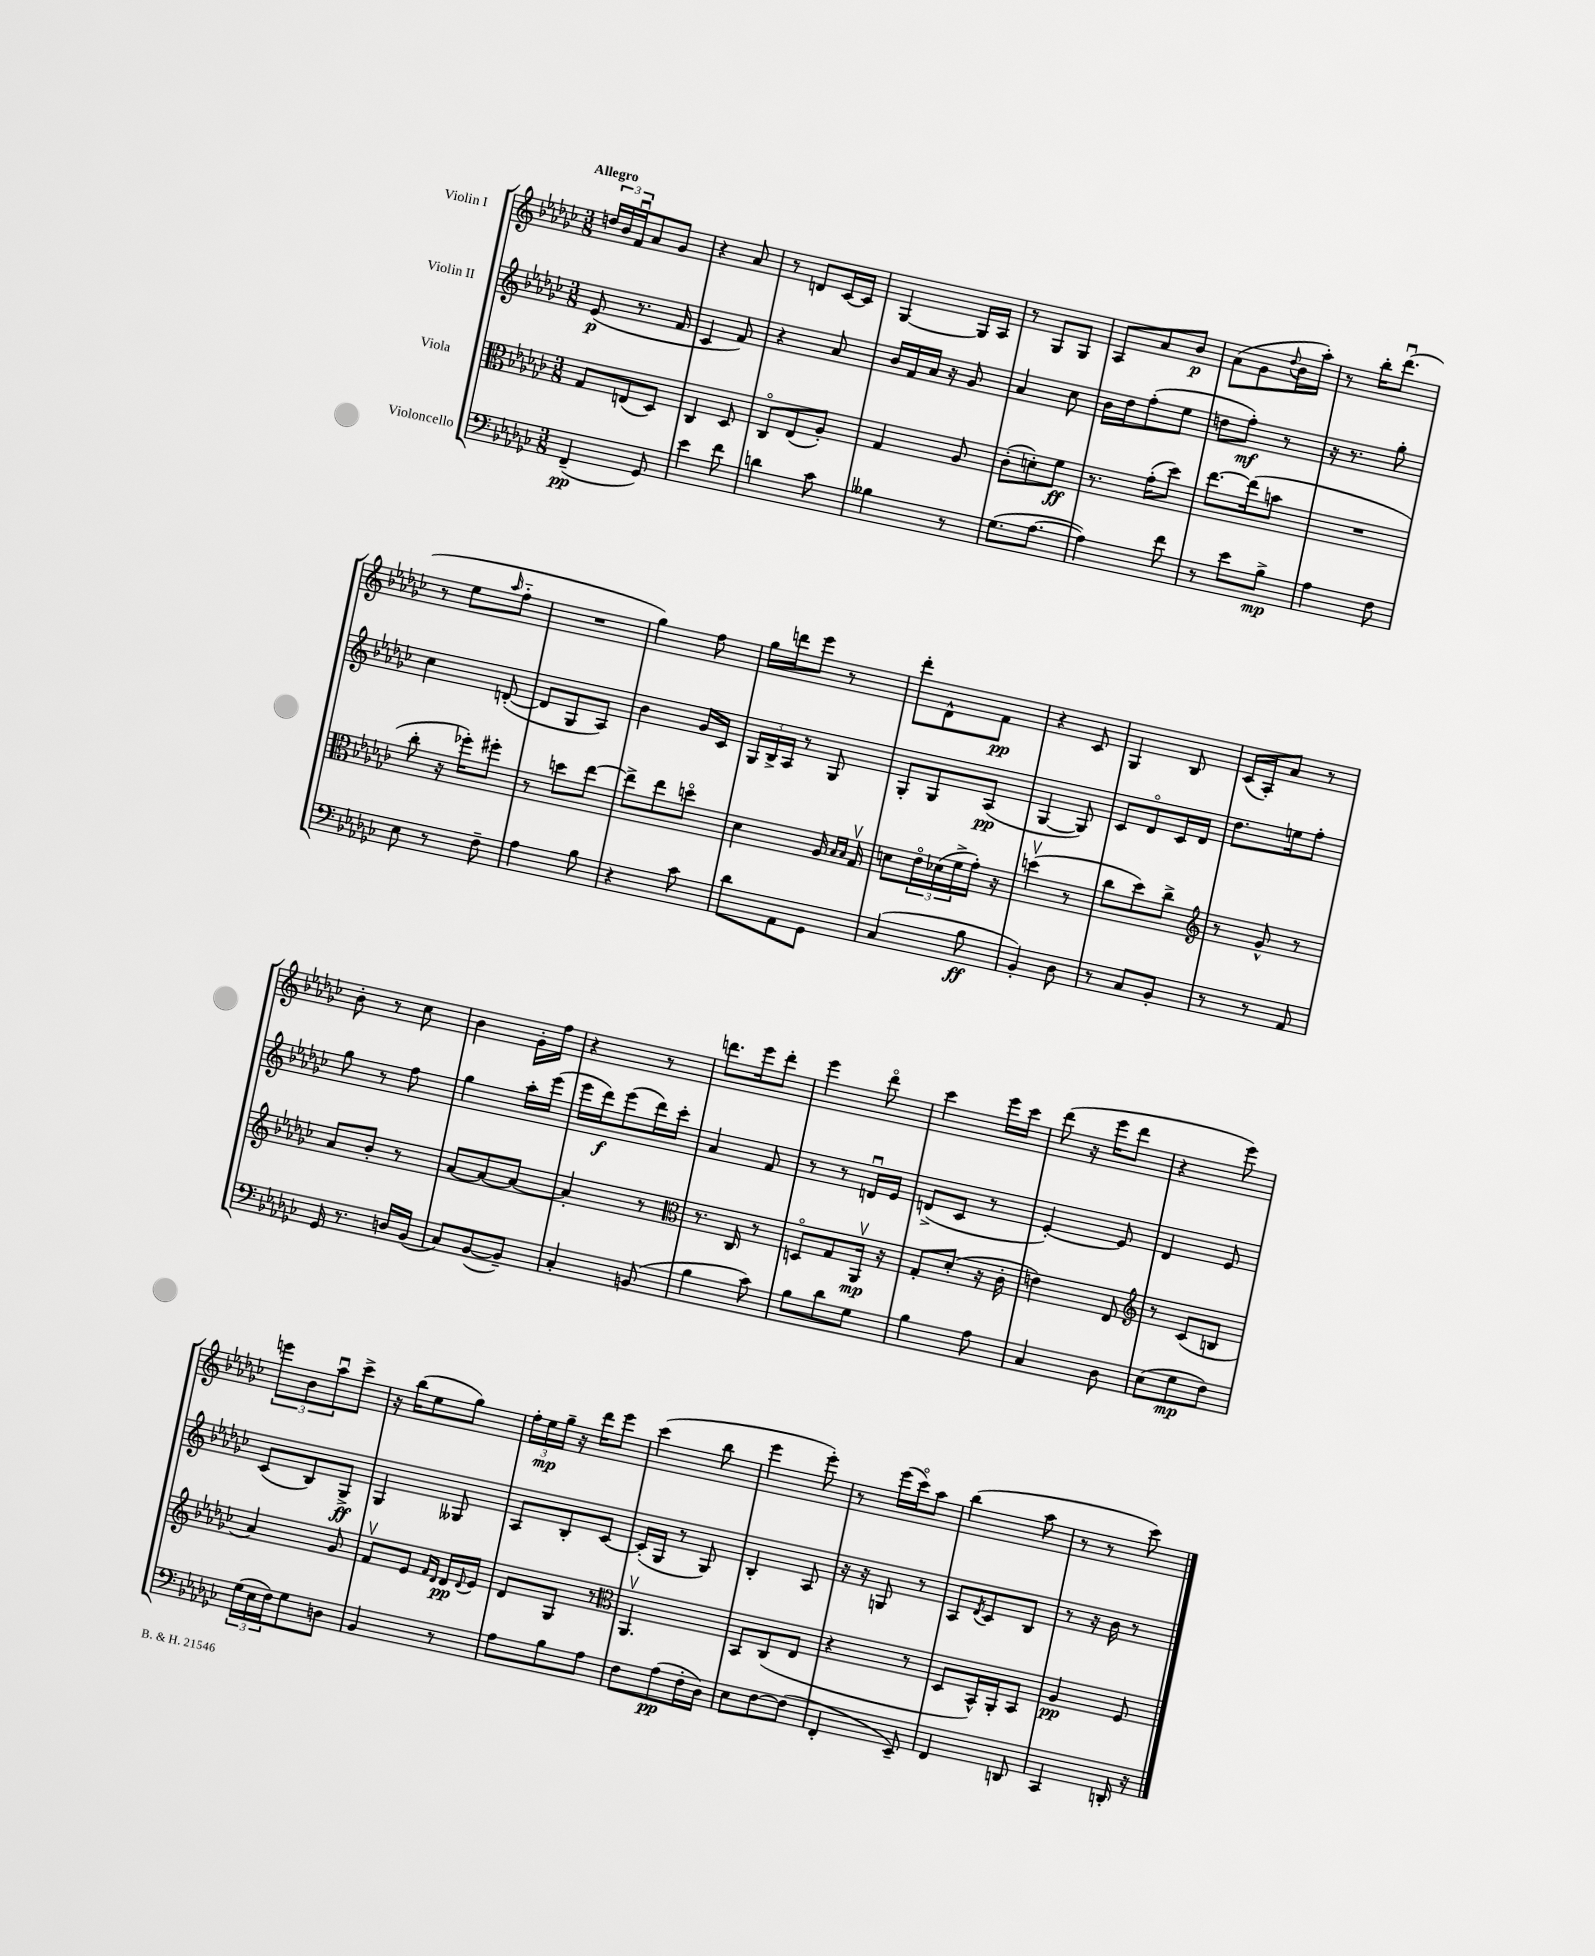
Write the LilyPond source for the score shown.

<<
\new StaffGroup <<
\new Staff = "s0" \with { instrumentName = "Violin I" } {
    \clef treble \key ges \major \numericTimeSignature \time 3/8 \tempo "Allegro"
    \tuplet 3/2 { d''16 bes'16 f'16\downbow } aes'8 ges'8 |
    r4 aes'8 |
    r8 d'8 ces'16~ ces'16 |
    ges4~ ges16 aes16 |
    r8 ges8 ges8 |
    aes8 aes'8 bes'8\p |
    aes'8( ges'8 \appoggiatura { des''8 } bes'16 aes''16-.) |
    r8 bes''16-. des'''8.\downbow( |
    r8 ees''8 \grace { aes''16 } f''8-_ |
    R4. |
    ges''4) f''8 |
    ges''16 d'''16 ees'''8 r8 |
    des'''8-. des'8-^ f'8\pp |
    r4 ces'8 |
    ges4 bes8 |
    ces'16( aes16-.) aes'8 r8 |
    bes'8-. r8 ces''8 |
    bes'4 ges'16-. f''16 |
    r4 r8 |
    d'''8. ees'''16 d'''8-. |
    ees'''4 des'''8\flageolet |
    ces'''4 ees'''16 ces'''16 |
    des'''8( r16 ees'''16 des'''8 |
    r4 ees'''8) |
    \tuplet 3/2 { e'''8 bes'8 aes''8\downbow } ces'''8-> |
    r16 bes''16( ees''8 ges''8) |
    \tuplet 3/2 { f''16-. ees''16\mp ges''16-- } r16 des'''16 ees'''8 |
    ces'''4( bes''8 |
    ees'''4 ees'''8-.) |
    r8 ees'''16( ces'''16\flageolet) aes''8 |
    bes''4( aes''8 |
    r8 r8 ces'''8) \bar "|." |
}
\new Staff = "s1" \with { instrumentName = "Violin II" } {
    \clef treble \key ges \major \numericTimeSignature \time 3/8
    ees'8\p( r8. f'16 |
    ces'4 f'8) |
    r4 aes'8 |
    bes'16 f'16 aes'16 r16 ges'8 |
    aes'4 ces''8 |
    bes'16 des''16 f''8-.( ees''8 |
    d''8 f''8-.\mf) r8 |
    r16 r8. ges''8-. |
    ces''4 d'8~-.( |
    d'8 ges8 aes8) |
    bes'4 ges'16 ces'16 |
    \tuplet 3/2 { ges16 bes16-> aes16 } r8 ges8 |
    ges8-. ges8 aes8\pp( |
    ges4~ ges8) |
    ces'8 des'8\flageolet ces'16 des'16 |
    des''8. e''16 f''8-. |
    ges''8 r8 f''8 |
    ges''4 aes''16-. ees'''16( |
    ees'''16 des'''16\f) ees'''8( des'''16) ces'''16-. |
    aes'4 f'8 |
    r8 r8 d'16\downbow ees'16 |
    d'8->( ces'8 r8 |
    ees'4~-.) ees'8 |
    des'4 ees'8 |
    ces'8( bes8) ges8->\ff |
    ges4 geses8 |
    aes8 bes8-. ces'8~ |
    ces'16-.( ges16 r8 ges8) |
    bes4-. aes8 |
    r16 r16 g8 r8 |
    aes8 \acciaccatura { des'8 } ces'8 bes8 |
    r8 r16 bes'16 r8 \bar "|." |
}
\new Staff = "s2" \with { instrumentName = "Viola" } {
    \clef alto \key ges \major \numericTimeSignature \time 3/8
    ges8 e8( des8) |
    ces4 des8 |
    ces8\flageolet ees8( aes8-.) |
    ges4 aes8 |
    ces'8-.( d'8-.) f'8\ff |
    r8. ges'16-.( des''8) |
    ees''8.~ ees''16( b'8 |
    R4. |
    ces''8-. r16 fes''16-.) fis''8-. |
    r8 d''8 ees''8~ |
    ees''8-> ees''8 d''8\flageolet |
    des'4 aes16 \grace { bes16 bes16 } ges16\upbow |
    d'8 \tuplet 3/2 { ees'16\flageolet des'16( f'16-> } ges'16-.) r16 |
    d''4\upbow( r8 |
    ces''8 des''8) ces''8-> |
    \clef treble r8 ges'8-^ r8 |
    aes'8 bes'8-. r8 |
    aes'8~ aes'8~ aes'8~ |
    aes'4-. r8 |
    \clef alto r8. ces16 r8 |
    d8\flageolet ges8 aes,16\upbow\mp r16 |
    ges8-. des'8-.( r16 ces'16-. |
    e'4) ees8 |
    \clef treble r8 ces'8( b8 |
    aes'4) ges'8 |
    f'8\upbow ees'8 \grace { f'16 des'16 } des'16\pp \appoggiatura { des'8 } ees'16 |
    des'8 ges8 r8 |
    \clef alto aes,4.\upbow |
    bes,8 ces8( ees8 |
    r4 r8 |
    des8 bes,16-^) aes,16-. bes,8 |
    aes4\pp f8 \bar "|." |
}
\new Staff = "s3" \with { instrumentName = "Violoncello" } {
    \clef bass \key ges \major \numericTimeSignature \time 3/8
    f,4--\pp( ges,8) |
    ees'4 f'8 |
    d'4 ces'8 |
    beses4 r8 |
    ges8.( aes8.~ |
    aes4) f'8 |
    r8 ees'8 bes8->\mp |
    aes4 f8 |
    ees8 r8 f8-- |
    aes4 bes8 |
    r4 ces'8 |
    des'8 aes,8 ges,8 |
    ces4( bes8\ff |
    bes,4-.) des8 |
    r8 ces8 bes,8-. |
    r8 r8 aes,8 |
    ges,16 r8. d16 bes,16( |
    ces8) bes,8~( bes,8--) |
    ces4-. b,8( |
    bes4 ces'8) |
    bes8 des'8 ges8 |
    bes4 aes8 |
    ces4 des8 |
    ees8( ges8\mp f8) |
    \tuplet 3/2 { ges16( ees16 f16) } ges8 d8 |
    bes,4 r8 |
    aes8 bes8 aes8 |
    f8 aes8\pp( f16-. des16) |
    ees8 f8~ f8( |
    f,4-. ees,8--) |
    f,4 d,8 |
    ces,4 d,16-. r16 \bar "|." |
}
>>
>>
\layout { \context { \Score \remove "Bar_number_engraver" } }
